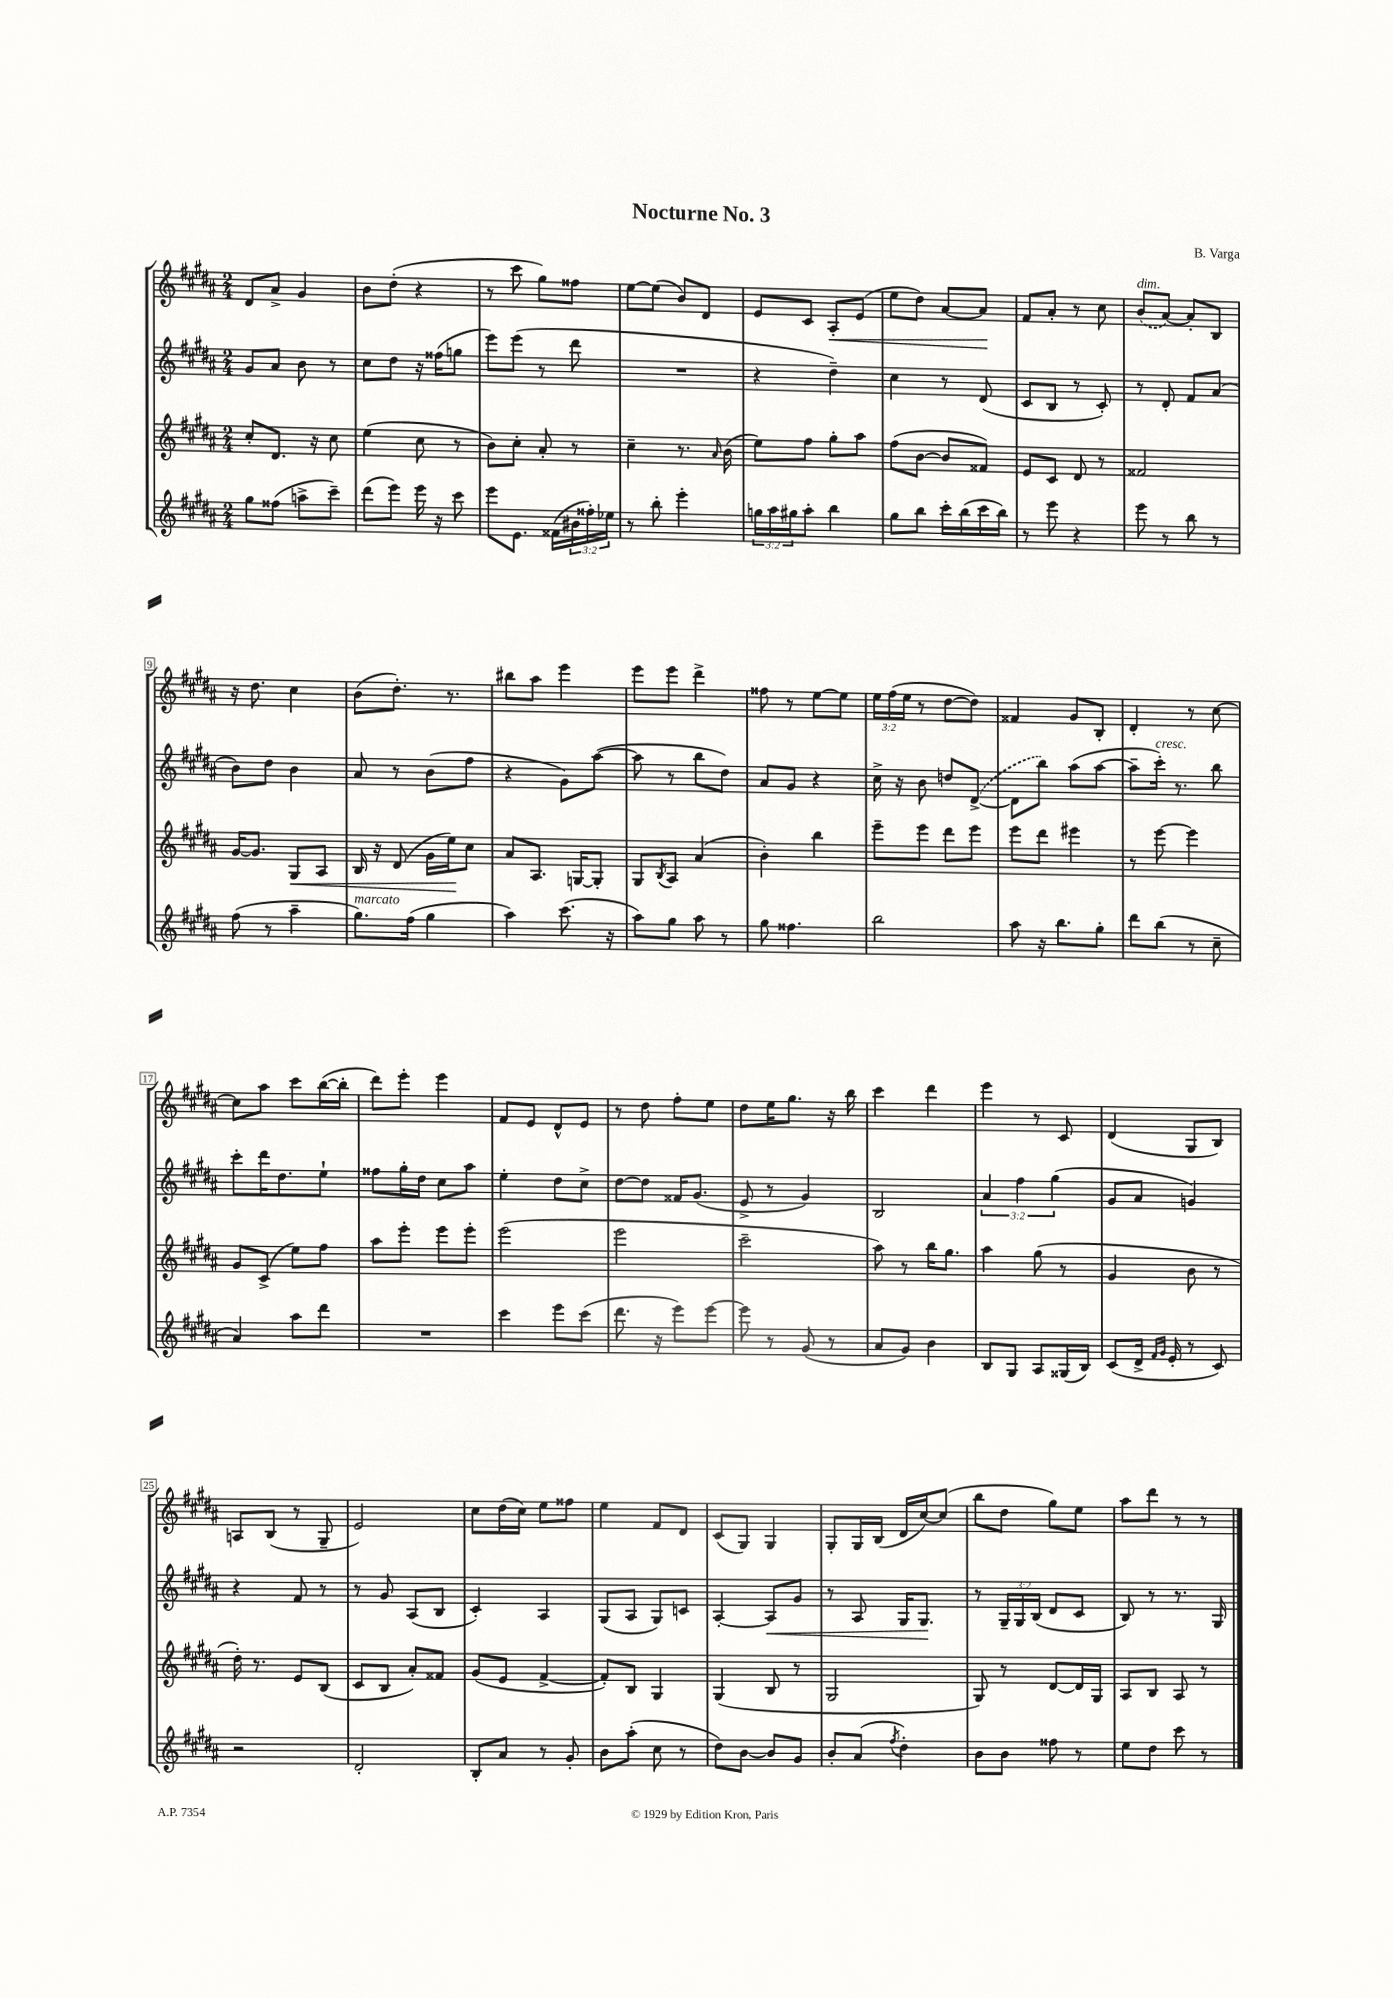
\header { title = "Nocturne No. 3" composer = "B. Varga" }
<<
\new StaffGroup <<
\new Staff = "s0" {
    \clef treble \key b \major \numericTimeSignature \time 2/4 \override Staff.TupletNumber.text = #tuplet-number::calc-fraction-text
    dis'8 ais'8-> gis'4 |
    b'8 dis''8-.( r4 |
    r8 cis'''8 gis''8) fisis''8 |
    e''8~ e''8( b'8) dis'8 |
    e'8 cis'8 ais8-.\< e'8( |
    e''8 dis''8) ais'8~ ais'8\! |
    fis'8 ais'8-. r8 cis''8 |
    \once \slurDashed b'8^\markup { \italic "dim." }( ais'8~) ais'8-. b8 |
    r16 dis''8. cis''4 |
    b'8( dis''8.-.) r8. |
    bis''8 ais''8 e'''4 |
    e'''8 e'''8 dis'''4-> |
    fisis''8 r8 e''8~ e''8 |
    \tuplet 3/2 { e''16 fis''16( e''16 } r8 dis''8~ dis''8) |
    fisis'4 gis'8 b8-. |
    dis'4-. r8 cis''8~ |
    cis''8 ais''8 cis'''8 b''16~( b''16-. |
    dis'''8) e'''8-. e'''4 |
    fis'8 e'8 dis'8-^ e'8 |
    r8 dis''8 fis''8-. e''8 |
    dis''8 e''16 gis''8. r16 b''16 |
    cis'''4 dis'''4 |
    e'''4 r8 cis'8 |
    dis'4( gis8 b8) |
    a8 b8( r8 gis8-- |
    e'2) |
    cis''8 dis''16( cis''16) e''8 fisis''8 |
    e''4 fis'8 dis'8 |
    cis'8( gis8) gis4 |
    gis8-. gis16 b16( dis'16 cis''16~) cis''8( |
    b''8 dis''8 gis''8) e''8 |
    ais''8 dis'''8 r8 r8 \bar "|." |
}
\new Staff = "s1" {
    \clef treble \key b \major \numericTimeSignature \time 2/4 \override Staff.TupletNumber.text = #tuplet-number::calc-fraction-text
    gis'8 ais'8 b'8 r8 |
    cis''8 dis''8 r16 fisis''16( g''8 |
    e'''8) e'''8( r8 dis'''8 |
    R2 |
    r4 dis''4--) |
    cis''4 r8 dis'8( |
    cis'8 b8 r8 cis'8-.) |
    r8 dis'8-. fis'8 ais'8( |
    b'8) dis''8 b'4 |
    ais'8 r8 b'8( fis''8 |
    r4 gis'8) ais''8~( |
    ais''8 r8 b''8 dis''8) |
    ais'8 gis'8 r4 |
    cis''16-> r16 b'8 d''8 \once \slurDashed dis'8~->( |
    dis'8 b''8) ais''8( ais''8~ |
    ais''8-- cis'''16-.^\markup { \italic "cresc." }) r8. b''8 |
    cis'''8-. dis'''16 dis''8. e''8-! |
    fisis''8 gis''16-. dis''16 cis''8 ais''8 |
    e''4-. dis''8 cis''8-> |
    dis''8~ dis''8 fisis'16 gis'8.( |
    e'8-> r8 gis'4) |
    b2 |
    \tuplet 3/2 { ais'4 fis''4 gis''4( } |
    gis'8 ais'8 g'4) |
    r4 fis'8 r8 |
    r8 gis'8 ais8( b8 |
    cis'4-.) ais4 |
    gis8( ais8 gis8) c'8 |
    ais4~-. ais8\< gis'8 |
    r8 ais8 gis16 gis8.\! |
    r8 \tuplet 3/2 { gis16-- gis16 b16( } dis'8 cis'8 |
    b8) r8 r8. gis16 \bar "|." |
}
\new Staff = "s2" {
    \clef treble \key b \major \numericTimeSignature \time 2/4
    cis''8-. dis'8. r16 cis''8 |
    e''4( cis''8 r8 |
    b'8) cis''8-. ais'8-. r8 |
    cis''4-- r8. \grace { ais'16 } b'16( |
    e''8) fis''8 gis''8-. ais''8 |
    fis''8( b'8~ b'8 fisis'8) |
    e'8 cis'8 dis'8 r8 |
    fisis'2 |
    gis'16~ gis'8. gis8\< ais8 |
    b16 r16 dis'8( gis'16 e''16\!) cis''8 |
    ais'8 ais8. g16~ g8-. |
    gis8 \acciaccatura { b8 } ais8 ais'4( |
    b'4-.) b''4 |
    e'''8-- e'''8 dis'''8 e'''8 |
    e'''8 dis'''8 eis'''4 |
    r8 e'''8~ e'''4 |
    gis'8 cis'8->( e''8) fis''8 |
    ais''8 e'''8-. e'''8 e'''8-. |
    e'''2( |
    e'''2 |
    cis'''2-- |
    ais''8) r8 b''16 gis''8. |
    ais''4 gis''8( r8 |
    gis'4 b'8 r8 |
    dis''16-.) r8. e'8 b8( |
    cis'8 b8 ais'8-.) fisis'8 |
    gis'8( e'8 fis'4~-> |
    fis'8-.) b8 gis4 |
    gis4( b8 r8 |
    gis2 |
    gis8) r8 dis'8~ dis'16 gis16 |
    ais8 b8 ais8 r8 \bar "|." |
}
\new Staff = "s3" {
    \clef treble \key b \major \numericTimeSignature \time 2/4 \override Staff.TupletNumber.text = #tuplet-number::calc-fraction-text
    gis''8 fisis''8( a''8-> cis'''8--) |
    dis'''8( e'''8) e'''16 r16 cis'''8 |
    e'''8 e'8. fisis'16( \tuplet 3/2 { bis'16 fisis''16-.) ees''16 } |
    r8 b''8-. e'''4-. |
    \tuplet 3/2 { g''16 ais''16 gis''16 } ais''8-. b''4 |
    gis''8 b''8 cis'''16-. b''16( cis'''16 b''16) |
    r8 e'''8 r4 |
    e'''8 r8 b''8 r8 |
    fis''8( r8 ais''4-- |
    gis''8.^\markup { \italic "marcato" }) fis''16( gis''4 |
    ais''4) cis'''8.( r16 |
    ais''8) gis''8 ais''8 r8 |
    gis''8 fisis''4. |
    b''2 |
    ais''8 r16 b''8. gis''8-. |
    dis'''8 b''8( r8 cis''8-- |
    ais'4) ais''8 dis'''8 |
    R2 |
    cis'''4 e'''8 cis'''8( |
    dis'''8. r16 e'''8) e'''8~ |
    e'''8 r8 gis'8( r8 |
    ais'8 gis'8) b'4 |
    b8 gis8 ais8 gisis16( b16) |
    cis'8( dis'16-> \grace { fis'16 gis'16 } e'16-. r8 cis'8) |
    r2 |
    dis'2-. |
    b8-. ais'8 r8 gis'8-. |
    b'8 ais''8-.( cis''8 r8 |
    dis''8) b'8~ b'8 gis'8 |
    b'8-. ais'8( \acciaccatura { fis''8 } dis''4-.) |
    b'8 b'8 fisis''8 r8 |
    e''8 dis''8 cis'''8 r8 \bar "|." |
}
>>
>>
\layout { \context { \Score \override BarNumber.stencil = #(make-stencil-boxer 0.1 0.3 ly:text-interface::print) } }
